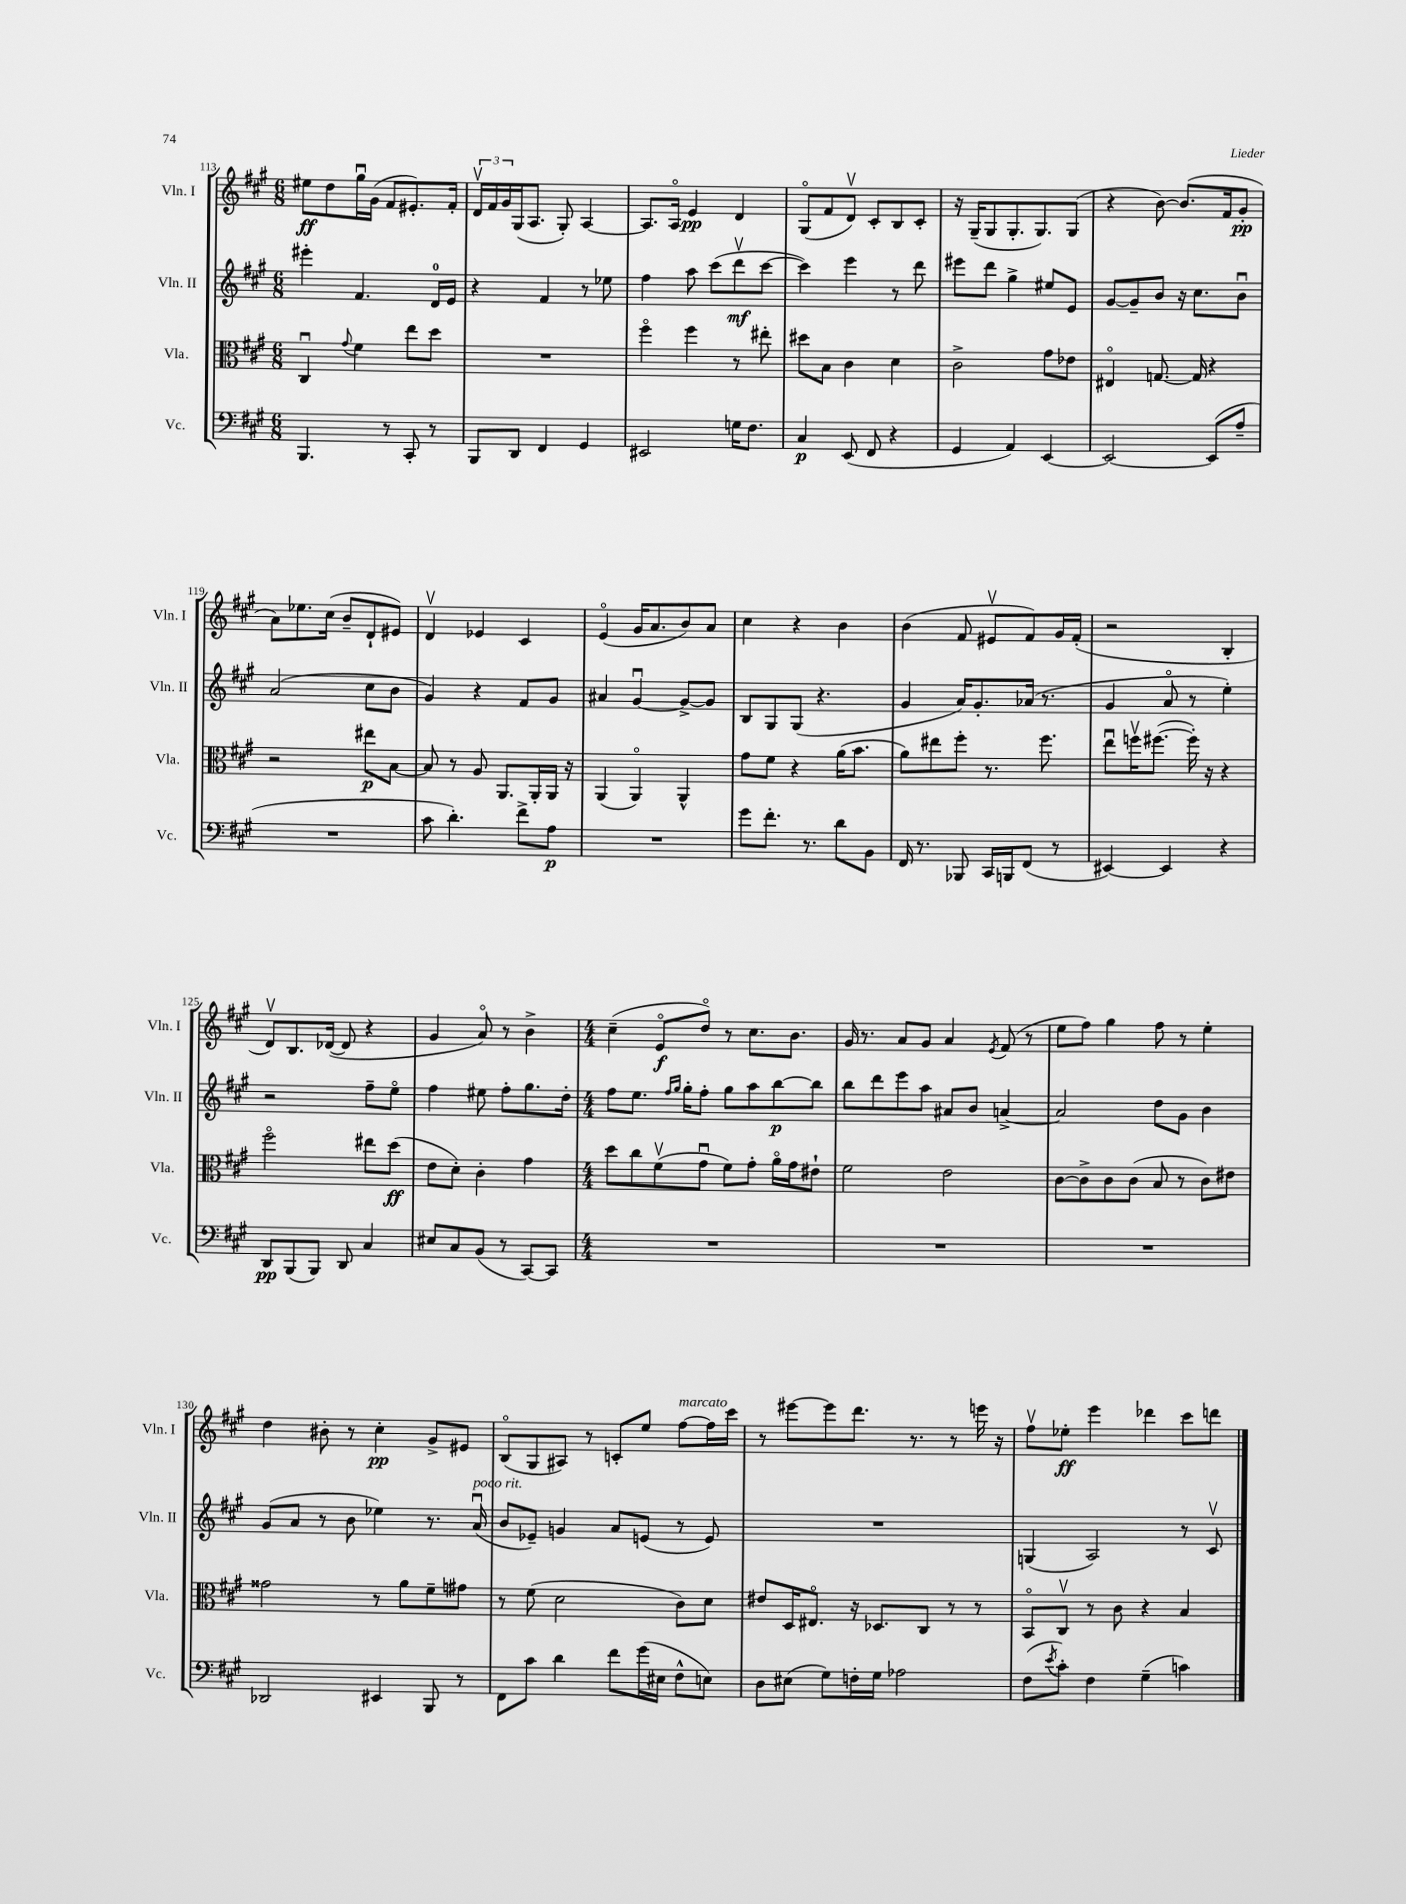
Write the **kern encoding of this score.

**kern	**kern	**kern	**kern
*staff4	*staff3	*staff2	*staff1
*clefF4	*clefC3	*clefG2	*clefG2
*k[f#c#g#]	*k[f#c#g#]	*k[f#c#g#]	*k[f#c#g#]
*M6/8	*M6/8	*M6/8	*M6/8
4.BBB	4C#u	4eee#'	8ee#
.	.	.	8dd
.	8qqg#	.	.
.	4f#	4.f#	16gg#u
.	.	.	(16g#
8r	.	.	8f#
8CC#'	8ee	.	8.e#')
8r	8dd	16d	.
.	.	16e	16f#'
=	=	=	=
8BBB	2.r	4r	24dv
.	.	.	24f#
.	.	.	24g#
8DD	.	.	(16G#
.	.	.	8.A
4FF#	.	4f#	.
.	.	.	8G#')
4GG#	.	8r	[4A
.	.	8ee-	.
=	=	=	=
2EE#	4ff#o	4ff#	8.A]
.	.	.	16Ao
.	4ff#	8aa	4e
.	.	(8ccc#	.
16G	8r	8dddv	4d
8.F#	.	.	.
.	8ee#'	[8ccc#	.
=	=	=	=
4C#	8dd#	4ccc#])	(8G#o
.	8B	.	8f#
(8EE	4c#	4eee	8dv)
8FF#	.	.	8c#'
4r	4d	8r	8B
.	.	8ddd	8c#'
=	=	=	=
4GG#	2c#^	8eee#	16r
.	.	.	(16G#~
.	.	8ddd	8G#
4AA)	.	4gg#^	8.G#'
.	.	.	8.G#)
[4EE	8g#	8ee#	.
.	8e-	8e	(8G#
=	=	=	=
2EE_	4E#o	[8g#	4r
.	.	8g#~]	.
.	[8.G	8b	[8b)
.	.	16r	(8.b]
.	16G]	8.cc#	.
(8EE]	4r	.	.
.	.	.	16f#
8A~	.	8bu	8g#'
=	=	=	=
2.r	2r	(2a	8a)
.	.	.	8.ee-
.	.	.	(16cc#
.	.	.	8b~
.	8ee#	8cc#	8d`
.	[8B	8b	8e#)
=	=	=	=
8c#	8B]	4g#)	4dv
4.d')	8r	.	.
.	8A	4r	4e-
.	8.AA	.	.
8f#^	.	8f#	4c#
.	16AA'	.	.
8A	16AA	8g#	.
.	16r	.	.
=	=	=	=
2.r	(4AA	4a#	(4eo
.	4AAo)	[4g#u	16g#
.	.	.	8.a
.	4AA^^	8g#^_	8b)
.	.	8g#]	8a
=	=	=	=
8g#	8g#	8B	4cc#
8.f#'	8f#	8G#	.
.	4r	(8G#	4r
8.r	.	.	.
.	.	4.r	.
8d	(16a	.	4b
.	8.b	.	.
8BB	.	.	.
=	=	=	=
16FF#	8a)	4g#	(4b
8.r	.	.	.
.	8ee#	.	.
8BBB-	8ff#'	16a)	8f#
.	.	8.g#'	.
16CC#	8.r	.	8e#v
16BBB	.	.	.
(8FF#	.	(16a-	8f#)
.	8.ff#	8.r	.
8r	.	.	16g#
.	.	.	(16f#'
=	=	=	=
[4EE#)	8eeu	4g#	2r
.	16ffv	.	.
.	([8.ff#	.	.
4EE#]	.	8ao	.
.	16ff#'])	8r	.
.	16r	.	.
4r	4r	4ee')	4B'
=	=	=	=
8DD	2ff#o	2r	8dv)
(8BBB	.	.	8.B
8BBB)	.	.	.
.	.	.	([16d-
8DD	.	.	8d-]
4C#	8ee#	8ff#~	4r
.	(8dd	8eeo	.
=	=	=	=
8E#	8e	4ff#	4g#
8C#	8d')	.	.
(8BB	4c#'	8ee#	8ao)
8r	.	8ff#'	8r
[8CC#)	4g#	8.gg#	4b^
8CC#]	.	.	.
.	.	16dd'	.
=	=	=	=
*M4/4	*M4/4	*M4/4	*M4/4
1r	8dd	8ff#	(4cc#~
.	8cc#	8.ee	.
.	(8f#v	.	8eo
.	.	16qqff#	.
.	.	16qqgg#	.
.	.	16gg#'	.
.	8g#u	8ff#'	8ddo)
.	8f#)	8gg#	8r
.	8g#'	8aa	8.cc#
.	16ao	[8bb	.
.	16g#	.	8.b
.	8e#`	8bb]	.
=	=	=	=
1r	2f#	8bb	16g#
.	.	.	8.r
.	.	8ddd	.
.	.	8eee	8a
.	.	8aa	8g#
.	2e	8a#	4a
.	.	8b	.
.	.	.	8qe
.	.	[4a^	(8f#
.	.	.	8r
=	=	=	=
1r	[8c#	2a]	8ee
.	8c#^]	.	8ff#)
.	8c#	.	4gg#
.	(8c#	.	.
.	8B	8dd	8ff#
.	8r	8g#	8r
.	8c#)	4b	4ee'
.	8e#	.	.
=	=	=	=
2DD-	2g##	(8g#	4dd
.	.	8a	.
.	.	8r	8b#'
.	.	8b	8r
4EE#	8r	4ee-)	4cc#'
.	8a	.	.
8BBB	8f#~	8.r	8g#^
8r	8g#	.	8e#
.	.	(16au	.
=	=	=	=
8FF#	8r	8b	(8Bo
8c#	(8f#	8e-~)	8G#
4d	2d	4g	8A#)
.	.	.	8r
8f#	.	8a	8c'
(16g#	.	(8e	8ee
16E#	.	.	.
8F#^^	8c#)	8r	[8ff#
8E)	8d	8e)	16ff#]
.	.	.	16ccc#
=	=	=	=
8D	8e#	1r	8r
(8E#	16D	.	[8eee#
.	8.E#o	.	.
8G#)	.	.	8eee#]
16F'	16r	.	8.ddd
16G#	8.D-	.	.
2A-	.	.	.
.	.	.	8.r
.	8C#	.	.
.	8r	.	8r
.	8r	.	16eee
.	.	.	16r
=	=	=	=
(8F#	8BBo	(4G	8ff#v
8qe	.	.	.
8c#')	8C#v	.	8ee-'
4F#	8r	2A)	4eee
.	8c#	.	.
(4G#~	4r	.	4ddd-
4c)	4B	8r	8ccc#
.	.	8c#v	8ddd
==	==	==	==
*-	*-	*-	*-
